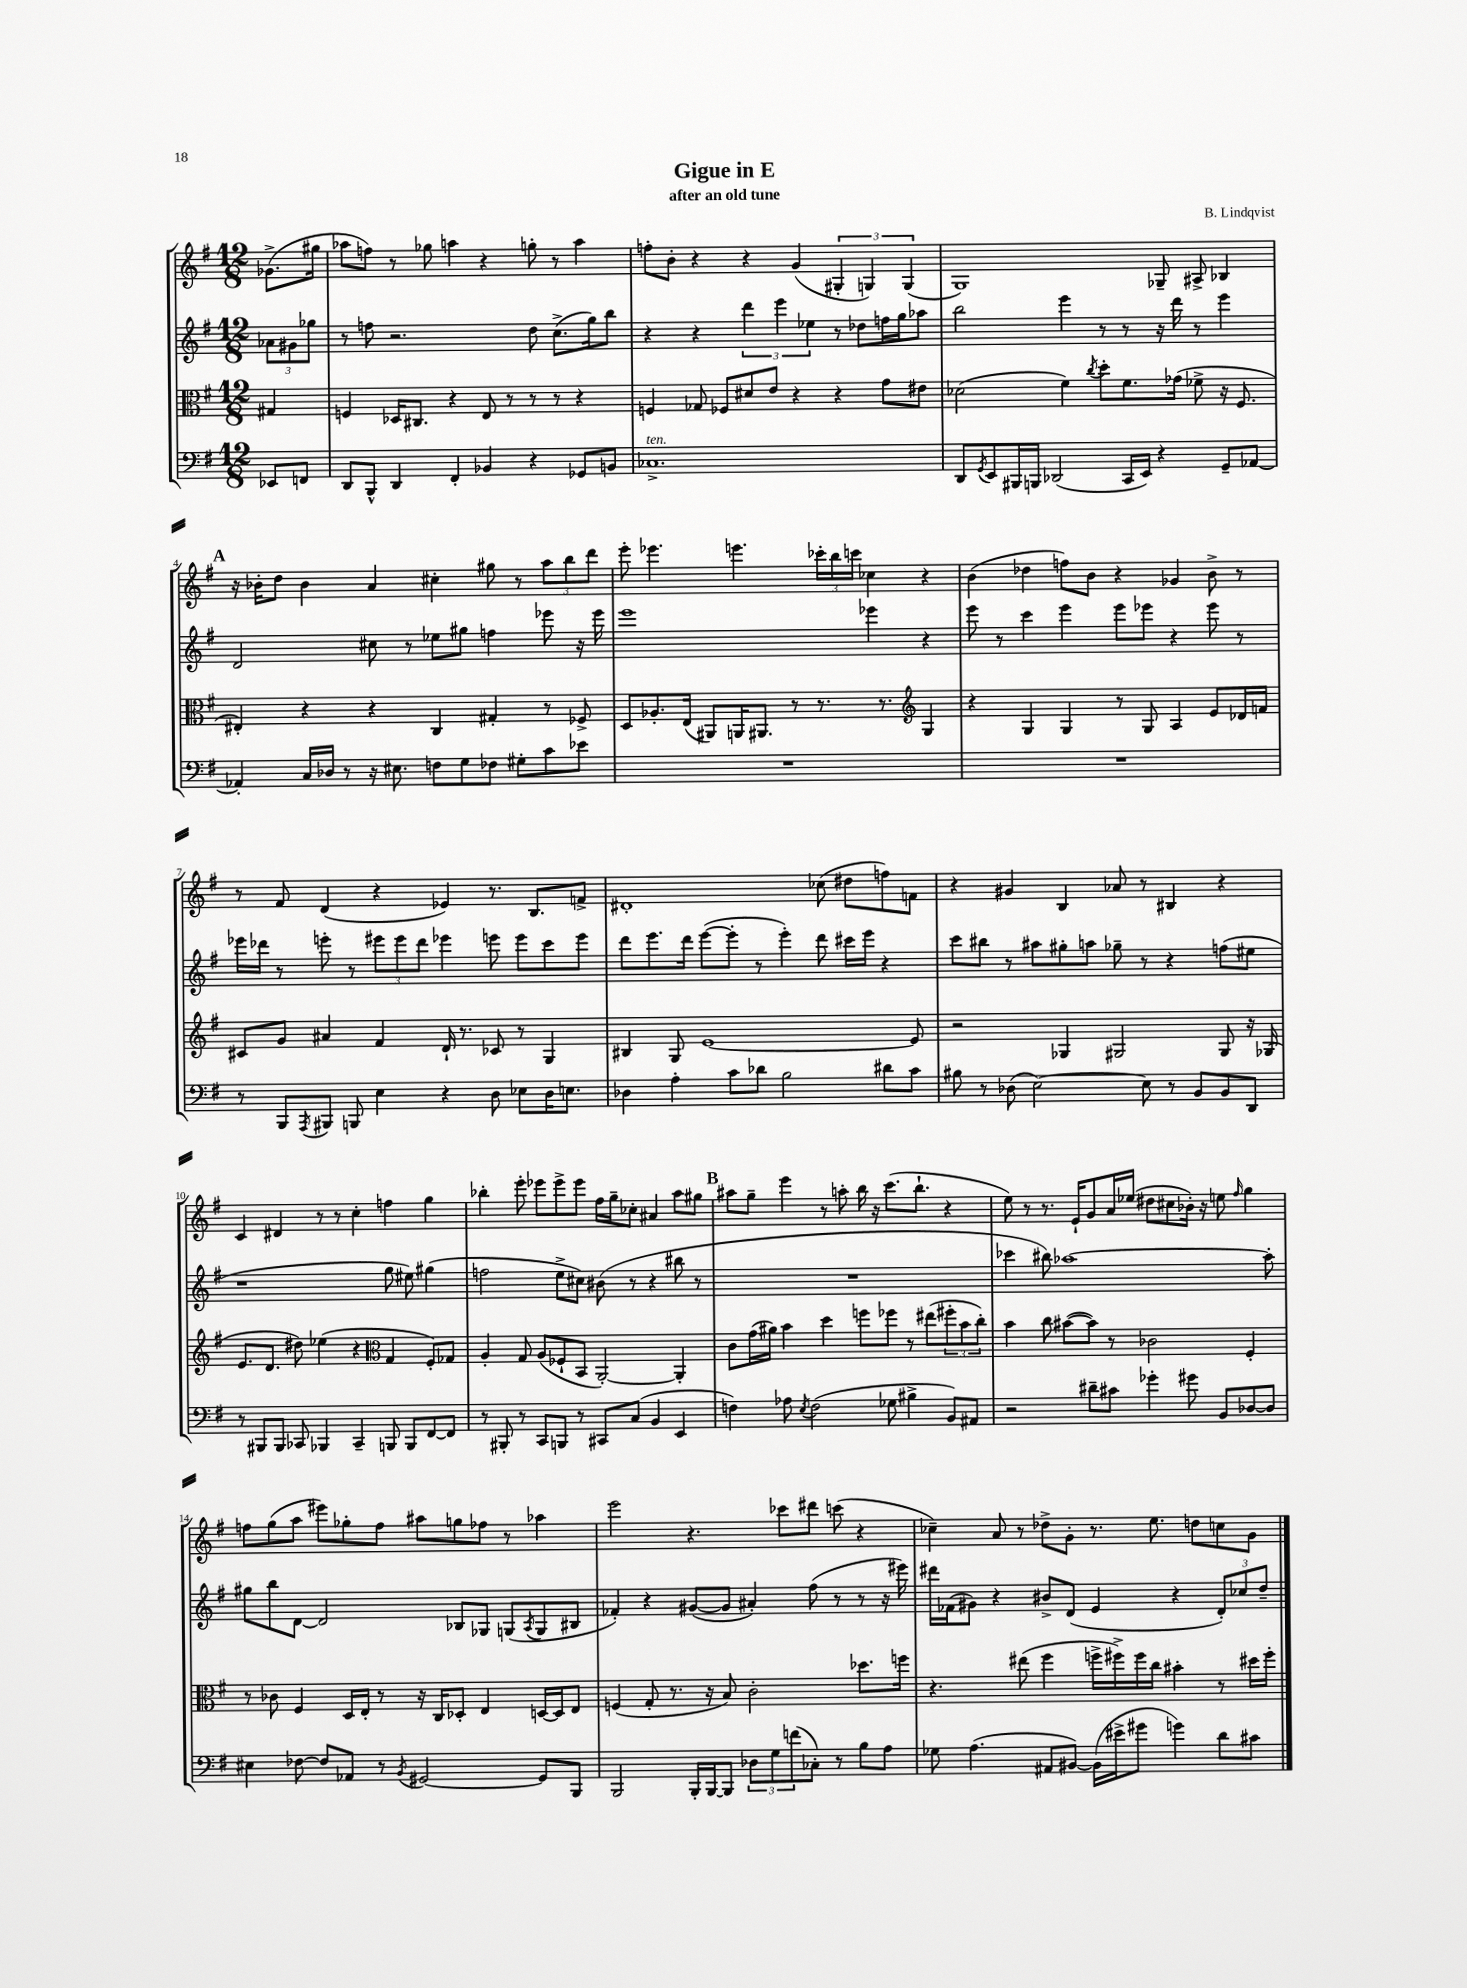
\header { title = "Gigue in E" composer = "B. Lindqvist" subtitle = "after an old tune" }
<<
\new StaffGroup <<
\new Staff = "s0" {
    \clef treble \key g \major \numericTimeSignature \time 12/8 \partial 4
    ges'8.->( gis''16 |
    aes''8 f''8) r8 ges''8 a''4 r4 g''8-. r8 a''4 |
    f''8-. b'8-. r4 r4 g'4( \tuplet 3/2 { gis4-. g4) g4( } |
    g1) ges8-- ais8-> bes4 |
    \mark \markup { \bold "A" } r16 bes'16-. d''8 bes'4 a'4 cis''4-. gis''8 r8 \tuplet 3/2 { a''8 b''8 d'''8 } |
    e'''8-. ees'''4. e'''4. \tuplet 3/2 { ces'''16-. b''16 c'''16 } ces''4 r4 |
    b'4( des''4 f''8) b'8 r4 ges'4 b'8-> r8 |
    r8 fis'8 d'4( r4 ees'4) r8. b8. f'8-> |
    dis'1-. ces''8( dis''8 f''8) f'8 |
    r4 gis'4 b4 aes'8 r8 bis4 r4 |
    c'4 dis'4 r8 r8 c''4-. f''4 g''4 |
    bes''4-. e'''8-. ees'''8 ees'''8-> ees'''8 fis''16 g''16-- ces''8-. ais'4 a''8 gis''8 |
    \mark \markup { \bold "B" } ais''8 g''8-- e'''4 r8 a''8-. b''16 r16 c'''8.( b''8.-! r4 |
    e''8) r8 r8. e'16-! g'8 a'16 ees''16( dis''8 cis''8 bes'16-.) r16 e''8 \grace { fis''16 } g''4 |
    f''8 g''8( a''8 eis'''8) ges''8-. f''8 ais''8 g''8 fes''8 r8 aes''4 |
    e'''2 r4. ces'''8 dis'''8 c'''8( r4 |
    ces''4--) a'8 r8 des''8-> g'8-. r8. e''8. d''8 c''8 g'8 \bar "|." |
}
\new Staff = "s1" {
    \clef treble \key g \major \numericTimeSignature \time 12/8 \partial 4
    \tuplet 3/2 { aes'8 gis'8 ges''8 } |
    r8 f''8 r2. d''8 c''8.->( g''16) b''8 |
    r4 r4 \tuplet 3/2 { d'''4 e'''4 ees''4 } r8 des''8 f''16 g''16 aes''8 |
    b''2 e'''4 r8 r8 r16 d'''16 r8 e'''4 |
    \mark \markup { \bold "A" } d'2 cis''8 r8 ees''8 gis''8 f''4 ees'''8 r16 ees'''16 |
    e'''1 ees'''4 r4 |
    e'''8 r8 c'''4 e'''4 e'''8 ees'''8 r4 ees'''8 r8 |
    ees'''16 des'''16 r8 e'''8-. r8 \tuplet 3/2 { eis'''8 eis'''8 des'''8 } ees'''4 e'''8 e'''8 c'''8 e'''8 |
    d'''8 e'''8. d'''16 e'''8~( e'''8-. r8 e'''4-.) d'''8 cis'''16 e'''16 r4 |
    c'''8 bis''8 r8 ais''8 gis''8-. a''8 ges''8-- r8 r4 f''8( eis''8 |
    r1 g''8 eis''8) gis''4( |
    f''2 e''8-> cis''8) bis'8( r8 r4 bis''8 r8 |
    \mark \markup { \bold "B" } R1. |
    ces'''4 bis''8) aes''1~ aes''8-. |
    gis''8 b''8 d'8~ d'2 bes8 ges8 g8( \acciaccatura { a8 } g8 bis8 |
    fes'4-.) r4 gis'8~( gis'8 ais'4-.) fis''8( r8 r8 r16 eis'''16) |
    dis'''16 fes'16( gis'8) r4 bis'8-> d'8( e'4 r4 \tuplet 3/2 { d'8-.) ces''8 d''8-- } \bar "|." |
}
\new Staff = "s2" {
    \clef alto \key g \major \numericTimeSignature \time 12/8 \partial 4
    gis4 |
    f4 des16 cis8. r4 e8 r8 r8 r8 r4 |
    f4 ges8 fes8 dis'8 e'8 r4 r4 g'8 eis'8 |
    des'2( fis'4) \acciaccatura { c''8 } d''8-. fis'8. ges'16( fes'8-> r16 fis8. |
    \mark \markup { \bold "A" } eis4-.) r4 r4 c4 gis4-. r8 fes8-> |
    d8 aes8.-. e16( ais,8) a,16 ais,8. r8 r8. r8. \clef treble g4 |
    r4 g4 g4 r8 g8 a4 e'8 des'16 f'16 |
    cis'8 g'8 ais'4 fis'4 d'16-! r8. ces'8 r8 g4 |
    bis4 g8 e'1~ e'8 |
    r2 ges4 gis2 gis8 r16 ges16( |
    e'8. d'8. dis''8) ees''4( r4 \clef alto g4 fis8-.) ges8 |
    a4-. g8 a8( fes8-! b,8 a,2~-.) a,4-. |
    \mark \markup { \bold "B" } c'8 g'16( ais'16) b'4 d''4 f''8 fes''8 r8 eis''8( \tuplet 3/2 { fis''8-. b'8 c''8-.) } |
    b'4 c''8 bis'8~( bis'8) r8 ces'2 fis4-. |
    r8 ces'8 fis4 d16 e16-. r8 r16 c16 des8-. e4 d16~ d16 e8 |
    f4( g8-. r8. r16 b8) c'2-. des''8. f''16 |
    r4. eis''8( fis''4 f''16-> fis''16->) fis''16 c''16 bis'4-. r8 dis''16 fis''16-. \bar "|." |
}
\new Staff = "s3" {
    \clef bass \key g \major \numericTimeSignature \time 12/8 \partial 4
    ees,8 f,8 |
    d,8 b,,8-^ d,4 fis,4-. bes,4 r4 ges,8 b,8 |
    ces1.->^\markup { \italic "ten." } |
    d,8 \acciaccatura { g,8 } e,8 bis,,16 b,,16 des,2( c,16 e,16) r4 g,8-- aes,8~ |
    \mark \markup { \bold "A" } aes,4-. c16 des16 r8 r16 eis8. f8 g8 fes8 gis8-. c'8 ees'8 |
    R1. |
    R1. |
    r8 b,,8 \acciaccatura { a,,8 } bis,,8 b,,8 e4 r4 d8 ees8 d16 e8. |
    des4 a4-. c'8 des'8 b2 dis'8 c'8 |
    bis8 r8 des8( e2~) e8 r8 b,8 b,8 d,8 |
    r8 bis,,8 bis,,8 ces,8 bes,,4 ces,4-- b,,8 b,,8 fis,8~ fis,8 |
    r8 bis,,8-. r8 c,8 b,,8 r8 cis,8 c8( b,4 e,4 |
    \mark \markup { \bold "B" } f4) aes8 \acciaccatura { e8 } f2( ges8 bis4-> b,8) ais,8 |
    r2 dis'8-- cis'8 ges'4-. gis'8 b,8 des8~ des8 |
    eis4 fes8~ fes8 aes,8 r8 \acciaccatura { b,8 } gis,2~ gis,8 b,,8 |
    b,,2 b,,16-. b,,16~ b,,8 \tuplet 3/2 { des8 g8 f'8( } ces8-.) r8 b8 a8 |
    ges8 a4.( ais,8 bis,8~) bis,16( eis'16-> gis'8 g'4) d'8 cis'8 \bar "|." |
}
>>
>>
